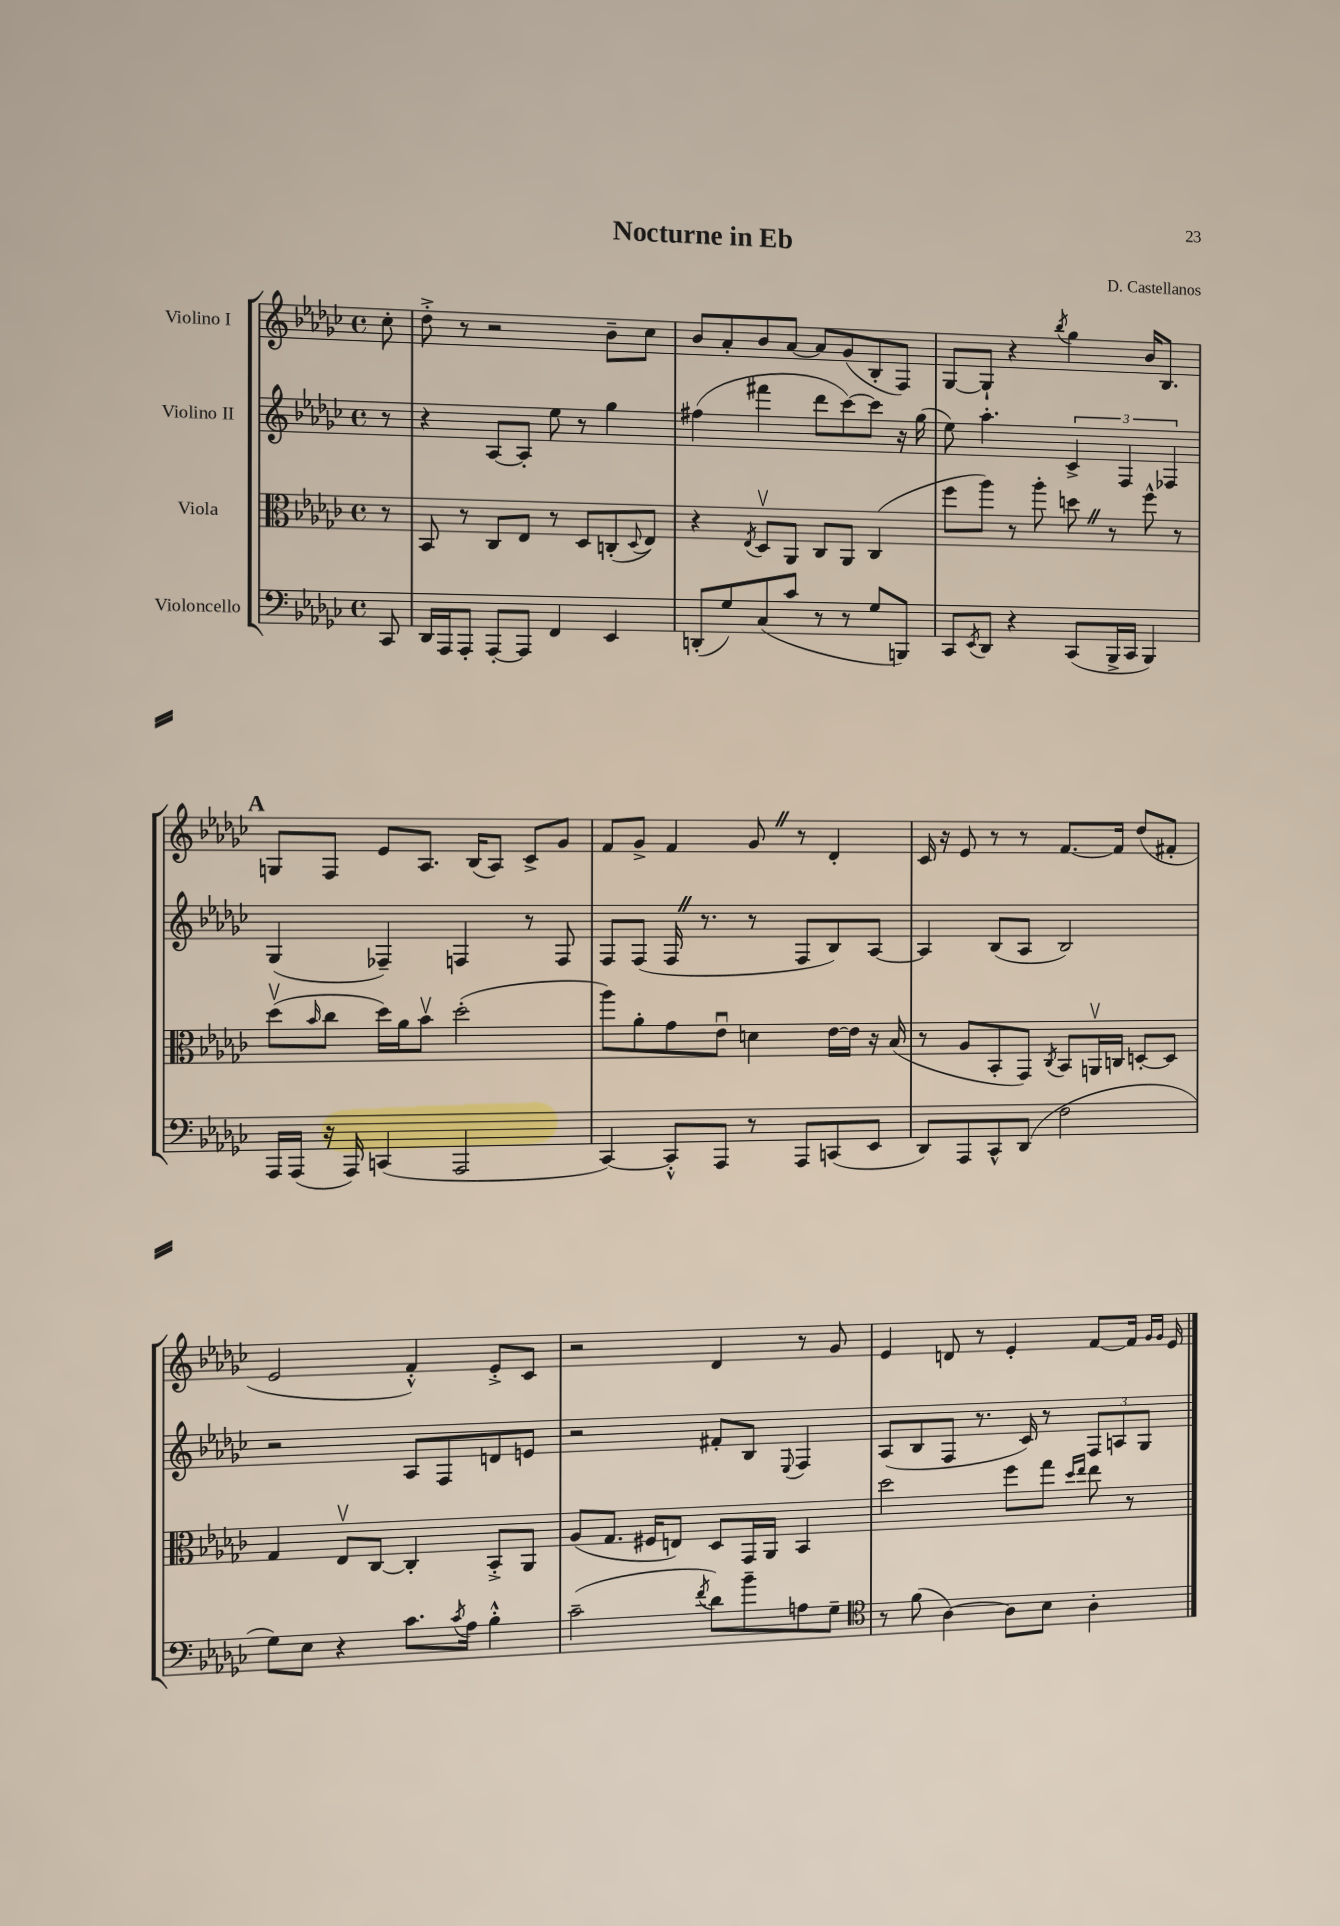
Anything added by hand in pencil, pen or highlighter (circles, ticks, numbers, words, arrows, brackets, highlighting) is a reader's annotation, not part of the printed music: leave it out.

**kern	**kern	**kern	**kern
*staff4	*staff3	*staff2	*staff1
*clefF4	*clefC3	*clefG2	*clefG2
*k[b-e-a-d-g-c-]	*k[b-e-a-d-g-c-]	*k[b-e-a-d-g-c-]	*k[b-e-a-d-g-c-]
*M4/4	*M4/4	*M4/4	*M4/4
*met(c)	*met(c)	*met(c)	*met(c)
8CC-	8r	8r	8cc-'
=	=	=	=
16DD-	8BB-	4r	8dd-'^
16AAA-	.	.	.
8AAA-'	8r	.	8r
[8AAA-'	8C-	[8A-	2r
8AAA-]	8E-	8A-']	.
4FF	8r	8ee-	.
.	8D-	8r	.
4EE-	(8C'	4gg-	8b-~
.	8qqD-	.	.
.	8E-)	.	8cc-
=	=	=	=
(8DD'	4r	(4ff#	8b-
8G-)	.	.	8a-'
.	8qE-	.	.
(8C-	8D-v	4fff#	8b-
8c-	8AA-	.	[8a-
8r	8C-	8ddd-	8a-]
8r	8AA-	[8ccc-)	(8g-
8G-	(4C-	8ccc-]	8B-'
8BBB)	.	16r	8F)
.	.	(16gg-	.
=	=	=	=
8CC-	8ff	8ee-)	[8G-
8qEE-	.	.	.
8DD-	8aa-)	4.aa-'	8G-`]
4r	8r	.	4r
.	8aa-'	.	.
.	.	.	8qbb-
(8CC-	8dd	6c-^	4gg-
16BBB-^	8r	.	.
.	.	6F	.
16CC-	.	.	.
4BBB-)	8ff^^	.	16b-
.	.	.	8.B-
.	.	6F-	.
.	8r	.	.
=	=	=	=
16AAA-	(8dd-v	(4G-	8G
(16AAA-	.	.	.
.	16qqb-	.	.
16r	8cc-	.	8F
16AAA-)	.	.	.
(4CC	16dd-)	4F-~)	8e-
.	16a-	.	.
.	8b-v	.	8.A-
2AAA-	(2dd-'	4F	.
.	.	.	(16B-
.	.	.	8A-)
.	.	8r	8c-^
.	.	8F	8g-
=	=	=	=
[4CC-)	8aa-)	8F	8f
.	8a-'	(8F	8g-^
8CC-'^^]	8g-	16F	4f
.	.	8.r	.
8AAA-	8e-u	.	.
8r	4d	8r	8g-
8AAA-	.	8F	8r
(8CC	[16e-	8B-)	4d-'
.	16e-]	.	.
8EE-	16r	[8A-	.
.	(16B-	.	.
=	=	=	=
8DD-)	8r	4A-]	16c-
.	.	.	16r
8AAA-	8A-	.	8e-
8CC-^^	8BB-'	(8B-	8r
(8DD-	8GG-)	8A-	8r
.	8qC-	.	.
2F	8BB-	2B-)	[8.f
.	16AAv	.	.
.	16C	.	16f]
.	[8D'	.	(8dd-
.	8D]	.	8f#'
=	=	=	=
8G-)	4G-	2r	2e-
8E-	.	.	.
4r	8E-v	.	.
.	[8C-	.	.
8.c-	4C-']	8A-	4f'^^)
.	.	8F	.
8qc-	.	.	.
16A-	.	.	.
4B-'^^	8BB-'^	8d	8e-'^
.	8AA-	8e	8c-
=	=	=	=
(2c-~	(8A-	2r	2r
.	8.G-	.	.
.	16F#	.	.
.	8E)	.	.
8qf	.	.	.
8d-)	8D-	8f#'	4d-
8b-~	16GG-	8B-	.
.	16AA-	.	.
.	.	8qqE-	.
8A	4BB-	4F	8r
8G-~	.	.	8g-
=	=	=	=
*clefC4	*	*	*
8r	2dd-	(8A-	4e-
(8f	.	8B-	.
[4A-)	.	8F	8d
.	.	8.r	8r
8A-]	8ff	.	4e-'
.	.	16c-)	.
8B-	8gg-	8r	.
.	16qqdd-	.	.
.	16qqee-	.	.
4A-'	8ee-	12F	[8f
.	.	12A	.
.	8r	.	16f]
.	.	12G-	.
.	.	.	16qqg-
.	.	.	16qqg-
.	.	.	16e-
==	==	==	==
*-	*-	*-	*-
